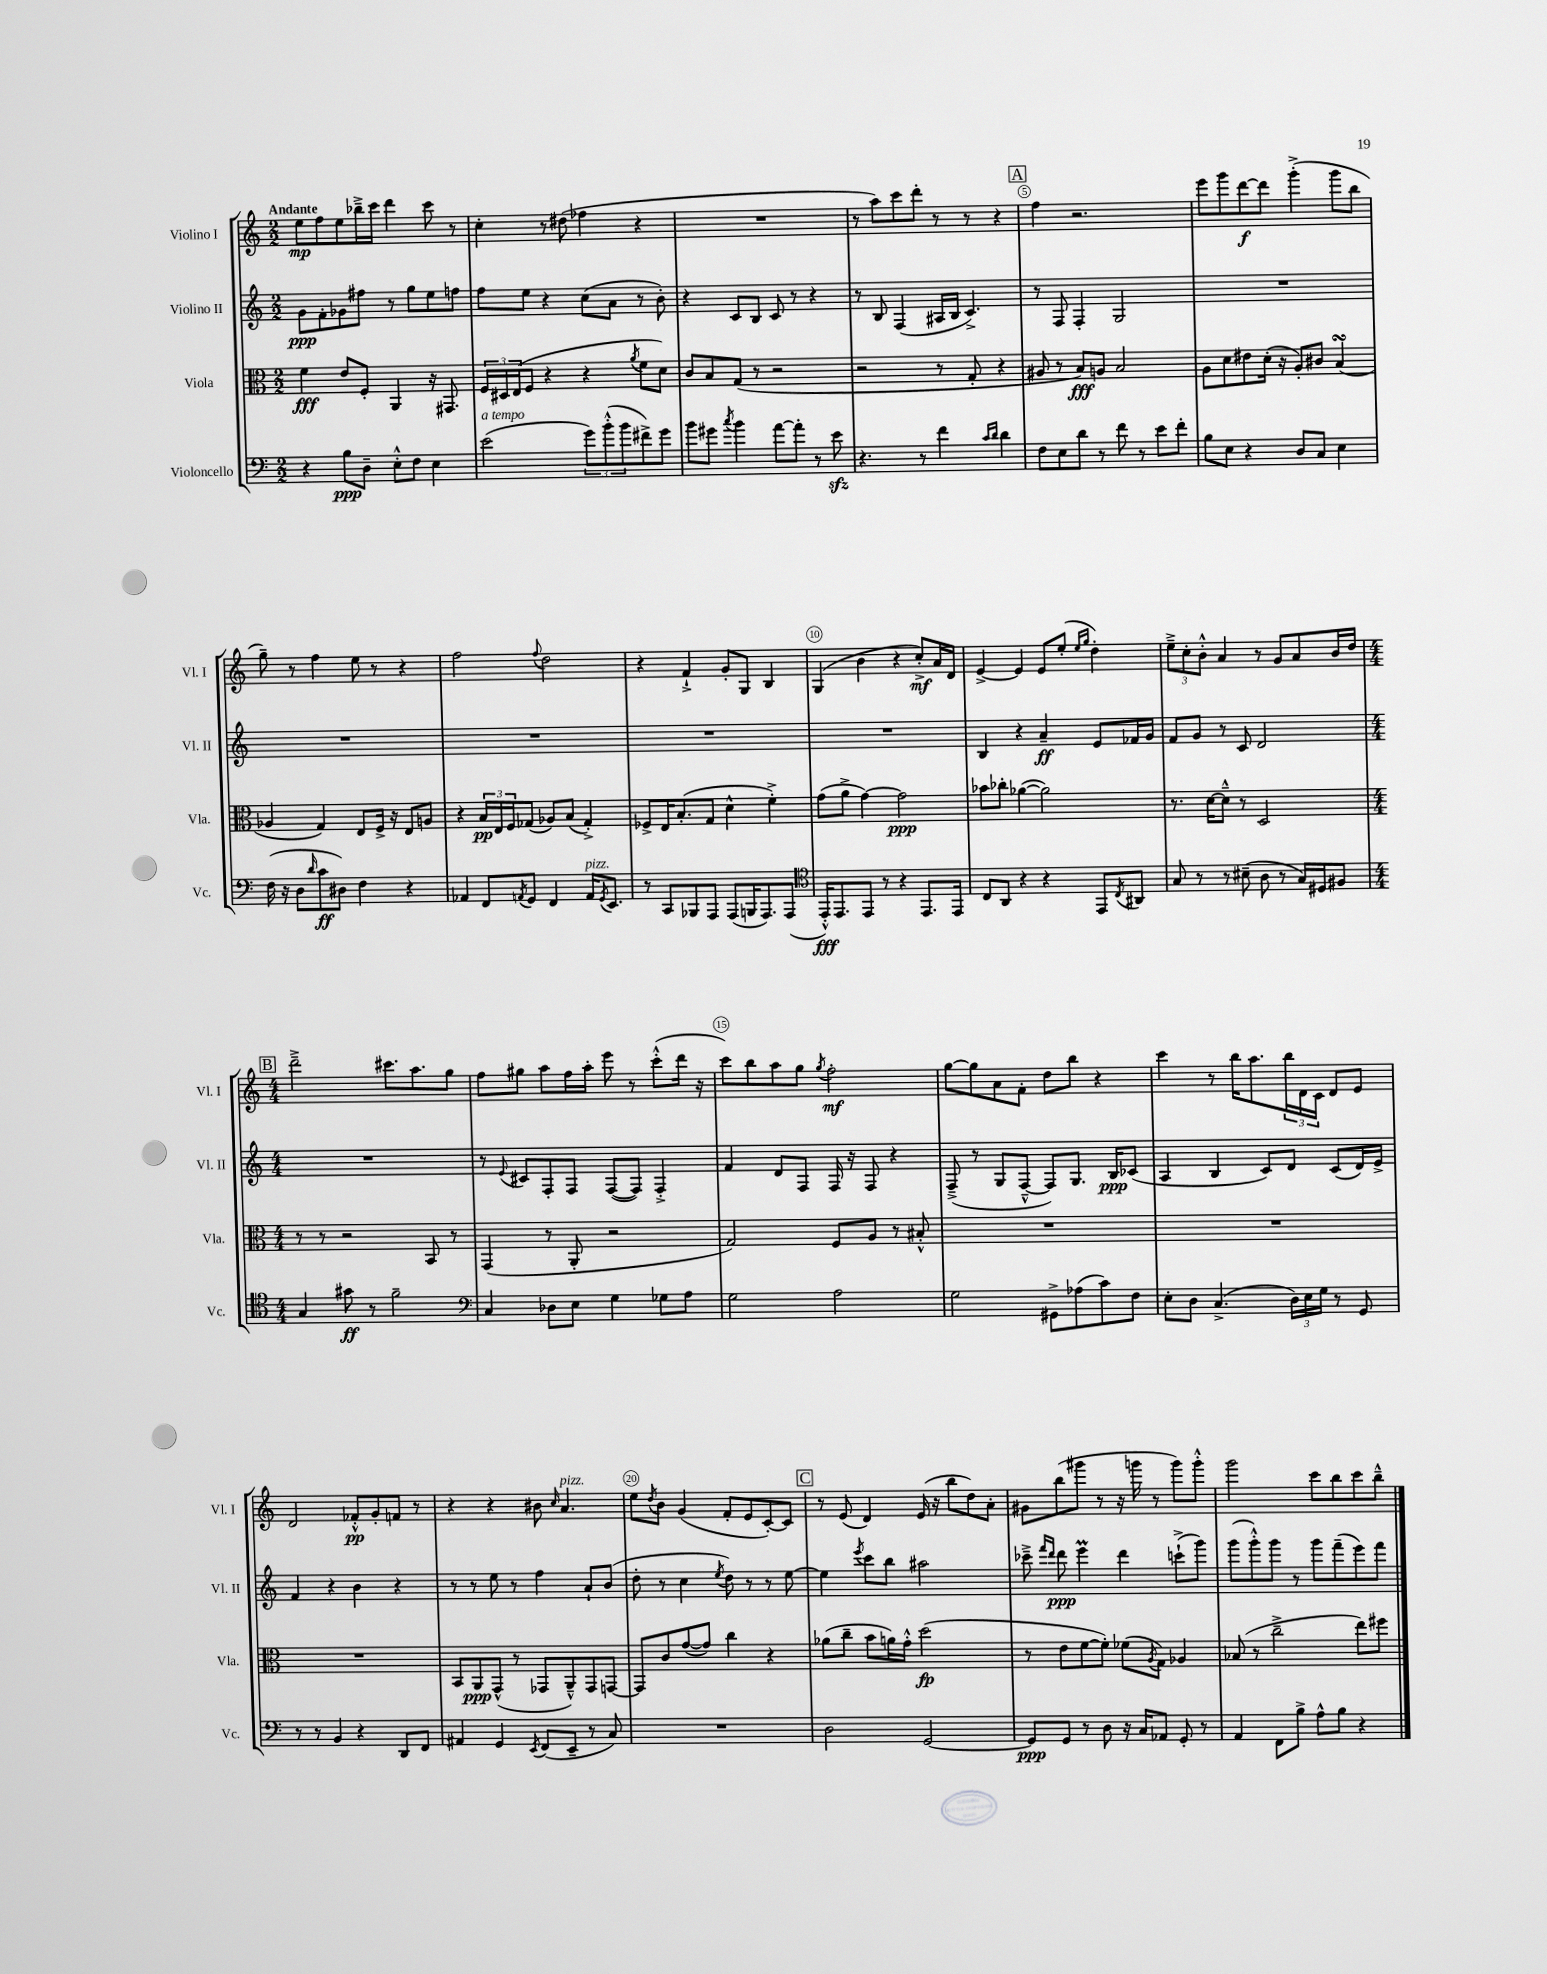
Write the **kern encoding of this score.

**kern	**kern	**kern	**kern
*staff4	*staff3	*staff2	*staff1
*clefF4	*clefC3	*clefG2	*clefG2
*k[]	*k[]	*k[]	*k[]
*M2/2	*M2/2	*M2/2	*M2/2
4r	4f\	8g\L	8ee\L
.	.	8f'\	8ff\
8B\L	8e/L	8g-\	8ee\
8D~\J	8F'/J	8ff#\J	16bb-~^\L
.	.	.	16ccc\JJ
8E'^^\L	4AA/	8r	4ddd\
8F\J	.	8gg\L	.
4E\	16r	8ee\	8ccc\
.	8.GG#/	.	.
.	.	8ff\J	8r
=	=	=	=
(2e\	24F/LL	8ff\L	4cc'\
.	24D#/	.	.
.	(24E/J	.	.
.	8F/J	8ee\J	.
.	4r	4r	8r
.	.	.	(8dd#\
12g\L)	4r	(8cc\L	4ff-\
(12b'^^\	.	.	.
.	.	8a\J	.
12b\	.	.	.
.	8qa/	.	.
8f#^\)	8f\L	8r	4r
8g\J	8d\J)	8b'\)	.
=	=	=	=
8b\L	8c/L	4r	1r
8g#\J	8B/	.	.
8qcc/	.	.	.
4b\	(8G/J	8c/L	.
.	8r	8B/J	.
[8a\L	2r	8c/	.
8a'\]J	.	8r	.
8r	.	4r	.
8e\	.	.	.
=	=	=	=
4.r	2r	8r	8r
.	.	8B/	8aa\L)
.	.	(4F/	8ccc\
8r	.	.	8ddd'\J
4f\	8r	16A#/LL	8r
.	.	16B/JJ	.
.	8G'/	4.c^/)	8r
16qqc/LL	.	.	.
16qqd/JJ	.	.	.
4d\	4r	.	4r
=	=	=	=
8F\L	8A#/	8r	4ff\
8E\	8r	8F/	.
8d\J	8B/L)	4F'/	2.r
8r	8A/J	.	.
8f\	2B/	2G/	.
8r	.	.	.
8e\L	.	.	.
8f'\J	.	.	.
=	=	=	=
8B\L	8A\L	1r	8eee\L
8E\J	8d\	.	8ggg\
4r	8e#\	.	[8ddd\
.	(16d'\Jk	.	8ddd\]J
.	16r	.	.
8D/L	8A'/L)	.	(4ggg'^\
8C/J	8c#/J	.	.
4E\	(4B/	.	8ggg\L
.	.	.	8bb\J
=	=	=	=
(16F\	4A-/	1r	8gg~\)
16r	.	.	.
8D\L	.	.	8r
16qqd/	.	.	.
8c\	4G/)	.	4ff\
8D#\J)	.	.	.
4F\	8E/L	.	8ee\
.	16F^/Jk	.	8r
.	16r	.	.
4r	8E/L	.	4r
.	8A/J	.	.
=	=	=	=
4AA-/	4r	1r	2ff\
8FF/L	24B/LL	.	.
.	24E/	.	.
.	24F/J	.	.
8qAA/	.	.	.
8GG/J	(8G-/J	.	.
.	.	.	8qqff/
4FF/	8A-/L)	.	2dd\
.	(8B/J	.	.
16AA/LK	4G-'^/)	.	.
8qGG/	.	.	.
8.EE/J	.	.	.
=	=	=	=
8r	8F-^/L	1r	4r
8CC/L	16E/K	.	.
.	(8.B'/	.	.
8BBB-/	.	.	4f`^/
8AAA/J	8G/J	.	.
(8AAA/L	4d^^\	.	8g'/L
16BBB/K	.	.	8G/J
8.AAA/)	.	.	.
.	4f'^\)	.	4B/
(8AAA/J	.	.	.
=	=	=	=
*clefC4	*	*	*
16EE'^^/LK)	(8g\L	1r	(4G/
8.EE/	.	.	.
.	8a^\J	.	.
8EE/J	[4g\)	.	4b\
8r	.	.	.
4r	2g\]	.	4r
8.EE/L	.	.	8cc'^/L)
.	.	.	16a/L
16EE/Jk	.	.	16d/JJ
=	=	=	=
8C/L	8b-\L	4B/	[4e^/
8AA/J	8cc-'\J	.	.
4r	([4a-\	4r	4e/]
4r	2a-\])	4a~/	8e/L
.	.	.	(8ee'/J
.	.	.	16qqee/LL
.	.	.	16qqgg/JJ
8EE/L	.	8e/L	4dd'\)
8qC/	.	.	.
8AA#/J	.	16f-/L	.
.	.	16g/JJ	.
=	=	=	=
8G/	8.r	8f/L	12ee~^\L
.	.	.	12cc'\
8r	.	8g/J	.
.	.	.	12b'^^\J
.	[16d\LK	.	.
8r	8d~^^\]J	8r	4a/
(8B#~\	8r	8c/	.
8A\	2D/	2d/	8r
8r	.	.	8g/L
16G/LL)	.	.	8a/
16D#/J	.	.	.
8F#/J	.	.	16b/L
.	.	.	16dd/JJ
=	=	=	=
*M4/4	*M4/4	*M4/4	*M4/4
4G/	8r	1r	2ddd~^\
.	8r	.	.
8g#\	2r	.	.
8r	.	.	.
2f~\	.	.	8.ccc#\L
.	.	.	8.aa\
.	8BB/	.	.
.	8r	.	8gg\J
=	=	=	=
*clefF4	*	*	*
4C/	(4GG/	8r	8ff\L
.	.	8qqe/	.
.	.	8c#/L	8gg#\J
8D-\L	8r	8F'/	8aa\L
8E\J	8AA'/	8F/J	16ff\L
.	.	.	16aa'\JJ
4G\	2r	([8F/L	8eee\
.	.	8F/]J)	8r
8G-\L	.	4F'^/	(8ccc'^^\L
8A\J	.	.	16ddd\Jk
.	.	.	16r
=	=	=	=
2G\	2G/)	4f/	8ccc\L)
.	.	.	8bb\
.	.	8d/L	8aa\
.	.	8F/J	8gg\J
.	.	.	8qgg/
2A\	8F/L	16F/	2ff'\
.	.	16r	.
.	8A/J	8F/	.
.	8r	4r	.
.	8B#'^^/	.	.
=	=	=	=
2G\	1r	(8F~^/	[8gg\L
.	.	8r	8gg\]
.	.	8G/L	8a\
.	.	[8F~^^/J	8f'\J
8GG#^\L	.	8F/]L)	8dd\L
(8A-\	.	8.G/J	8bb\J
8c\)	.	.	4r
.	.	16B/LK	.
8F\J	.	(8c-/J	.
=	=	=	=
8E'\L	1r	4A/	4ccc\
8D\J	.	.	.
(4.C^/	.	4B/	8r
.	.	.	16bb\LK
.	.	.	8.aa\
.	.	8c/L)	.
24D\LL)	.	8d/J	24bb\L
24E\	.	.	24d\
24G\JJ	.	.	24c\JJ
8r	.	(8c/L	8d/L
8GG/	.	16d/L)	8e/J
.	.	16e^/JJ	.
=	=	=	=
8r	1r	4f/	2d/
8r	.	.	.
4BB/	.	4r	.
4r	.	4b\	8f-'^^/L
.	.	.	8g'/
8DD/L	.	4r	8f/J
8FF/J	.	.	8r
=	=	=	=
4AA#/	8BB/L	8r	4r
.	8AA/	8r	.
4GG/	(8GG^^/J	8ee\	4r
.	8r	8r	.
8qEE/	.	.	.
(8FF/L	8GG-/L	4ff\	8b#\
.	.	.	16qqcc/
8EE~/J	8AA~^^/)	.	4.a/
8r	8GG-/	8a`/L	.
8C/)	[8GG/J	(8b/J	.
=	=	=	=
1r	8GG/]L	8dd'\	8ee\L
.	.	.	8qdd/
.	8c/	8r	8b\J
.	([8g/	4cc\	(4g/
.	8g/]J)	.	.
.	.	8qee/	.
.	4cc\	8dd\)	8f'/L
.	.	8r	8e/
.	4r	8r	[8c'/)
.	.	[8ee\	8c/]J
=	=	=	=
2D\	(8a-\L	4ee\]	8r
.	8cc~\J	.	(8e/
.	.	8qeee/	.
.	8b\L	8ccc\L	4d/)
.	16a\L)	8bb\J	.
.	16g'^^\JJ	.	.
[2GG/	(2dd\	2aa#\	(16e/
.	.	.	16r
.	.	.	8bb\L
.	.	.	8dd\)
.	.	.	8a'\J
=	=	=	=
8GG/]L	8r	8ccc-~^\	8g#\L
.	.	16qqfff/LL	.
.	.	16qqddd/JJ	.
8GG/J	8e\L	8ddd\	(8bb\
8r	[8f\	4eee\	8ggg#\J
8D\	8f'\]J)	.	8r
16r	(8f-\L	4ddd\	16r
16C/LK	.	.	16ggg\
.	8qA/	.	.
8AA-/J	8G\J)	.	8r
8GG'/	4A-/	(8ccc`^\L	8ggg\L)
8r	.	8ggg\J)	8ggg'^^\J
=	=	=	=
4AA/	(8B-/	(8ggg\L	2ggg\
.	8r	8ggg'^^\)	.
8FF\L	2cc~^\	8ggg\J	.
8B^\J	.	8r	.
8A^^\L	.	8ggg\L	8ccc\L
8B\J	.	(8fff~\	8bb\
4r	8ee\L)	8eee\)	8ccc\
.	8ff#\J	8fff\J	8bb~^^\J
==	==	==	==
*-	*-	*-	*-
